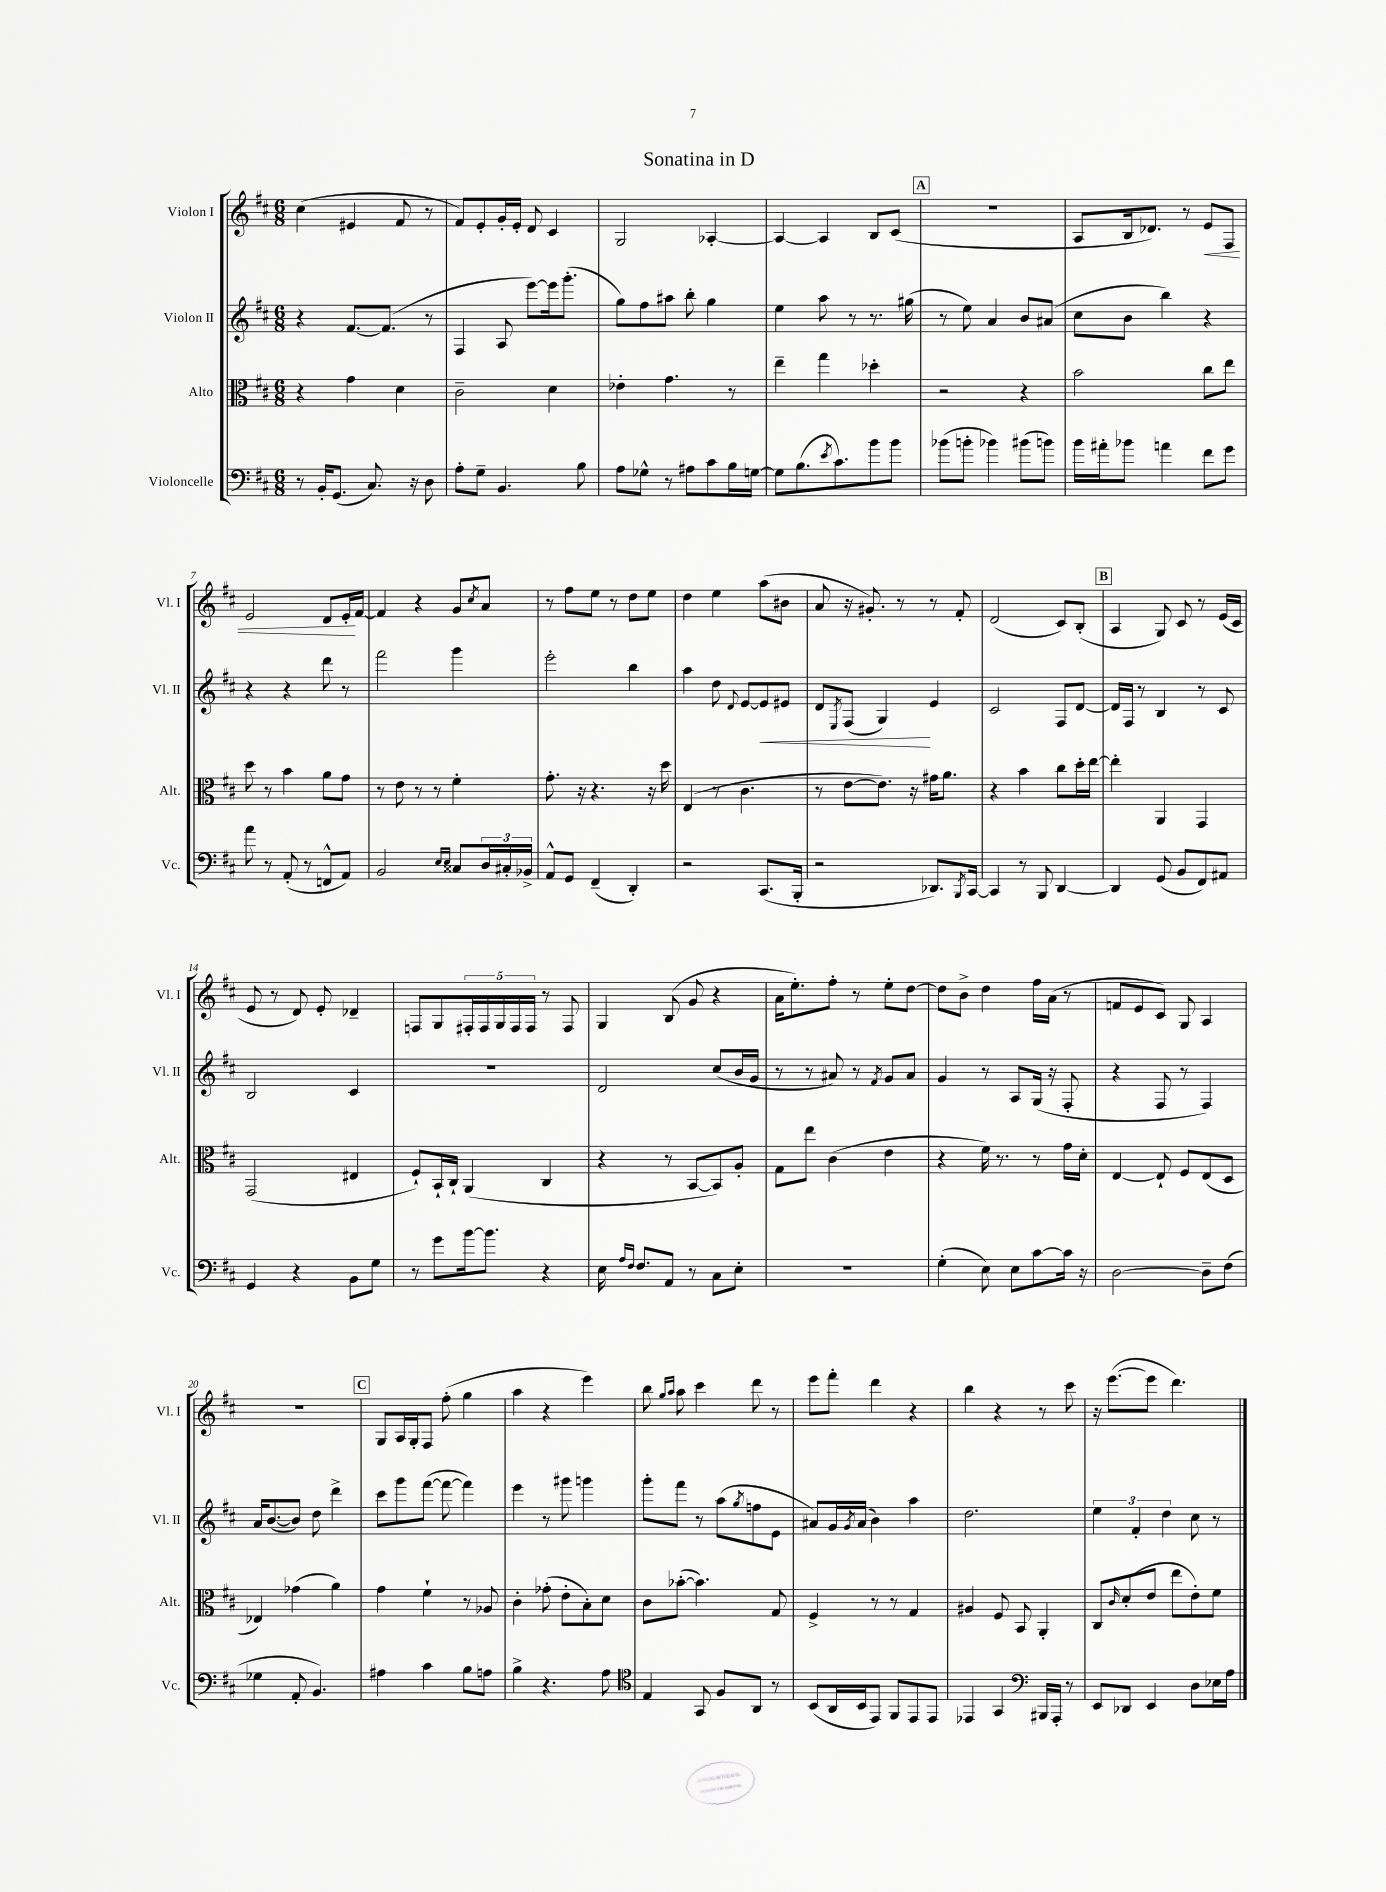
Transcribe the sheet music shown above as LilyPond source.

\header { title = "Sonatina in D" }
<<
\new StaffGroup <<
\new Staff = "s0" \with { instrumentName = "Violon I" shortInstrumentName = "Vl. I" } {
    \clef treble \key d \major \numericTimeSignature \time 6/8
    cis''4( eis'4 fis'8 r8 |
    fis'8) e'8-. g'16-. e'16-. d'8 cis'4 |
    g2 aes4~-. |
    aes4~ aes4 b8 cis'8( |
    \mark \markup { \box "A" } R2. |
    a8 b16 des'8.) r8 e'8\< fis8 |
    e'2 d'8 e'16-.\! fis'16~ |
    fis'4 r4 g'8 \acciaccatura { cis''8 } a'8 |
    r8 fis''8 e''8 r8 d''8 e''8 |
    d''4 e''4 a''8( bis'8 |
    a'8 r16 gis'8.-.) r8 r8 fis'8-. |
    d'2( cis'8) b8-.( |
    \mark \markup { \box "B" } a4 g8) cis'8 r8 e'16( cis'16 |
    e'8 r8 d'8) e'8-. des'4-- |
    f8 g8 \tuplet 5/4 { fis16-. fis16 g16 fis16 fis16 } r8 fis8 |
    g4 b8( g'8 r4 |
    a'16 e''8.-.) fis''8-. r8 e''8-. d''8~ |
    d''8 b'8-> d''4 fis''16 a'16( r8 |
    f'8 e'8 cis'8) g8 a4 |
    R2. |
    \mark \markup { \box "C" } g8 a16 g16-. fis8 fis''8-.( g''4 |
    a''4 r4 e'''4) |
    b''8 \grace { g''16 a''16 } a''8 cis'''4 d'''8 r8 |
    e'''8 fis'''8-. d'''4 r4 |
    b''4 r4 r8 cis'''8 |
    r16 e'''8.~( e'''8 d'''4.) \bar "|." |
}
\new Staff = "s1" \with { instrumentName = "Violon II" shortInstrumentName = "Vl. II" } {
    \clef treble \key d \major \numericTimeSignature \time 6/8
    r4 fis'8.~ fis'8.( r8 |
    fis4 a8 e'''8~) e'''16 g'''8.-.( |
    g''8) fis''8 ais''8 b''8-. g''4 |
    e''4 a''8 r8 r8. gis''16( |
    \mark \markup { \box "A" } r8 e''8) a'4 b'8 ais'8( |
    cis''8 b'8 b''4) r4 |
    r4 r4 d'''8 r8 |
    fis'''2 g'''4 |
    e'''2-. b''4 |
    a''4 d''8 \appoggiatura { d'8 } e'8~ e'8\< eis'8 |
    d'8 \acciaccatura { e8 } fis8( g4\!) e'4 |
    cis'2 fis8 d'8~ |
    \mark \markup { \box "B" } d'16 fis16 r8 b4 r8 cis'8 |
    b2 cis'4 |
    R2. |
    d'2 cis''8( b'16 g'16 |
    r8 r8 ais'8) r8 \acciaccatura { fis'8 } g'8 ais'8 |
    g'4 r8 a8 g16( r16 fis8-. |
    r4 fis8 r8 fis4) |
    a'16 b'8.~( b'8) d''8 d'''4-> |
    \mark \markup { \box "C" } cis'''8 g'''8 fis'''8~( fis'''8~ fis'''4) |
    e'''4 r8 gis'''8 g'''4 |
    g'''8-. fis'''8 r8 a''8( \acciaccatura { g''8 } f''8 e'8 |
    ais'8) g'16 \acciaccatura { g'8 } ais'16( b'4) a''4 |
    d''2. |
    \tuplet 3/2 { e''4 fis'4-. d''4 } cis''8 r8 \bar "|." |
}
\new Staff = "s2" \with { instrumentName = "Alto" shortInstrumentName = "Alt." } {
    \clef alto \key d \major \numericTimeSignature \time 6/8
    r4 g'4 d'4 |
    cis'2-- d'4 |
    ees'4-. g'4. r8 |
    e''4-- g''4 des''4-. |
    \mark \markup { \box "A" } r2 r4 |
    b'2 cis''8 e''8 |
    d''8 r8 b'4 a'8 g'8 |
    r8 e'8 r8 r8 fis'4-. |
    g'8.-. r16 r4. r16 d''16 |
    e4( r8 cis'4. |
    r8 e'8~ e'8.) r16 gis'16 a'8. |
    r4 b'4 cis''8 d''16-. e''16~ |
    \mark \markup { \box "B" } e''4-. a,4 g,4 |
    g,2( eis4 |
    fis8-!) b,16-! cis16-! a,4( cis4 |
    r4 r8 b,8~ b,8) a8-. |
    g8 e''8 cis'4( e'4 |
    r4 fis'16) r8. r8 g'16 d'16-. |
    e4~ e8-! fis8 e8( d8 |
    ees4) ges'4( a'4) |
    \mark \markup { \box "C" } g'4 fis'4-! r8 aes8 |
    cis'4-. ges'8-.( e'8-. b8-.) d'8 |
    cis'8 bes'8~-.( bes'4.) g8 |
    fis4-> r8 r8 g4 |
    ais4 fis8 b,8 a,4-. |
    cis8 \grace { cis'16 } d'8-.( e'8 e''8 e'8-.) fis'8 \bar "|." |
}
\new Staff = "s3" \with { instrumentName = "Violoncelle" shortInstrumentName = "Vc." } {
    \clef bass \key d \major \numericTimeSignature \time 6/8
    r8 b,16-. g,8.( cis8.) r16 d8 |
    a8-. g8-- b,4. b8 |
    a8 ges8-^ r8 ais8 cis'8 b16 g16~ |
    g8 b8.( \acciaccatura { e'8 } cis'8.) b'8 b'8 |
    \mark \markup { \box "A" } bes'8( b'8-. bes'4) bis'8( b'8) |
    b'16 ais'16-. bes'8 a'4 fis'8 g'8 |
    a'8 r8 a,8-.( r8 f,8-^ a,8) |
    b,2 \grace { e16 e16 } cisis8 \tuplet 3/2 { d16 cis16-. bes,16-> } |
    a,8-^ g,8 fis,4--( d,4-.) |
    r2 cis,8.( b,,16-. |
    r2 des,8.) \acciaccatura { b,,8 } cis,16~ |
    cis,4 r8 b,,8 d,4~ |
    \mark \markup { \box "B" } d,4 g,8( b,8 fis,8) ais,8 |
    g,4 r4 b,8 g8 |
    r8 g'8 b'16~ b'8. r4 |
    e16 \grace { a16 fis16 } fis8. a,8 r8 cis8 e8-. |
    R2. |
    g4-.( e8) e8 cis'8~ cis'16 r16 |
    d2~ d8-- fis8( |
    ges4 a,8-. b,4.) |
    \mark \markup { \box "C" } ais4 cis'4 b8 a8 |
    b4-> r4. a8 |
    \clef tenor e4 g,8 fis8 a,8 r8 |
    b,8( a,16 b,16 e,8) fis,8 e,8 e,8 |
    ees,4 g,4 \clef bass bis,,16 a,,16-. r8 |
    e,8 des,8 e,4 d8 ees16 a16 \bar "|." |
}
>>
>>
